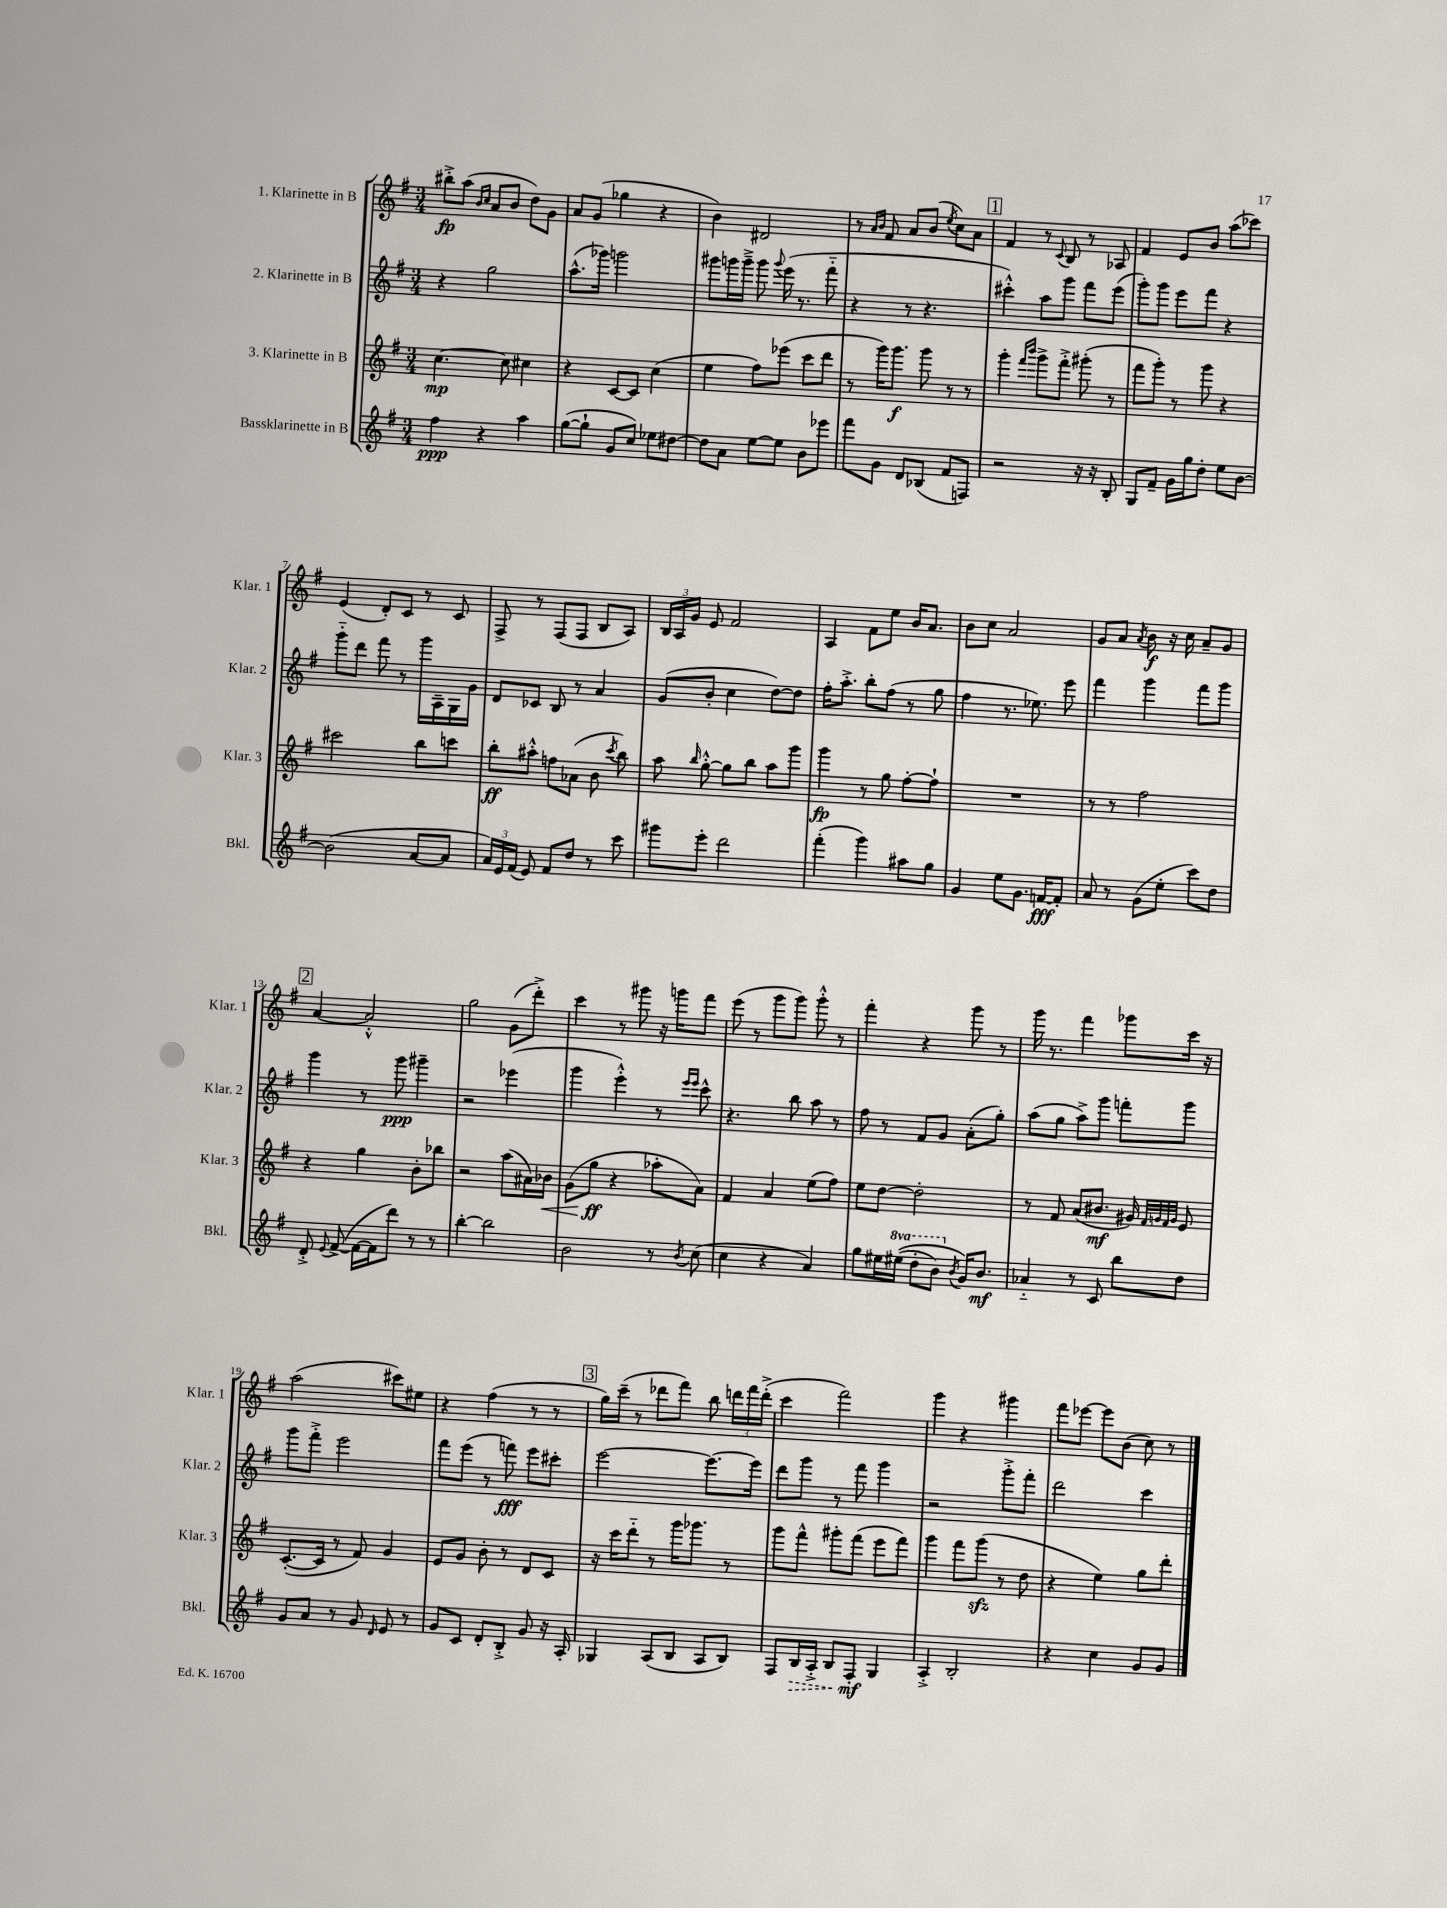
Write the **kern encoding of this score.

**kern	**dynam	**kern	**dynam	**kern	**dynam	**kern	**dynam
*part4	*part4	*part3	*part3	*part2	*part2	*part1	*part1
*staff4	*staff4	*staff3	*staff3	*staff2	*staff2	*staff1	*staff1
*I"Bassklarinette in B	*	*I"3. Klarinette in B	*	*I"2. Klarinette in B	*	*I"1. Klarinette in B	*
*I'Bkl.	*	*I'Klar. 3	*	*I'Klar. 2	*	*I'Klar. 1	*
*clefG2	*	*clefG2	*	*clefG2	*	*clefG2	*
*k[f#]	*	*k[f#]	*	*k[f#]	*	*k[f#]	*
*M3/4	*	*M3/4	*	*M3/4	*	*M3/4	*
=1	=1	=1	=1	=1	=1	=1	=1
4ff#\	ppp	[4.cc\	mp	4r	.	8bb#X'^\L	fp
.	.	.	.	.	.	(8aa\J	.
.	.	.	.	.	.	16qqb/LL	.
.	.	.	.	.	.	16qqcc/JJ	.
4r	.	.	.	2gg\	.	8a/L	.
.	.	8cc\]	.	.	.	8b/J	.
4aa\	.	4cc#X\	.	.	.	8dd\L)	.
.	.	.	.	.	.	8g\J	.
=2	=2	=2	=2	=2	=2	=2	=2
([8gg\L	.	4r	.	(8.aa^^\L	.	8a/L	.
8gg`\J]	.	.	.	.	.	(8g/J	.
.	.	.	.	16ggg-X\Jk)	.	.	.
8g/L	.	[8c/L	.	2gggn\	.	4gg-X\	.
8cc/J)	.	8c/J]	.	.	.	.	.
8ee-X\L	.	(4cc\	.	.	.	4r	.
[8dd#X\J	.	.	.	.	.	.	.
=3	=3	=3	=3	=3	=3	=3	=3
8dd#\L]	.	4ee\	.	8ggg#X\L	.	4b\)	.
8a\J	.	.	.	16gggn\L	.	.	.
.	.	.	.	16ggg~^\JJ	.	.	.
[8ee\L	.	8ff#\L)	.	8ggg\	.	2d#X/	.
.	.	.	.	8qqggg/	.	.	.
8ee\J]	.	(8eee-X\J	.	(16eee\	.	.	.
.	.	.	.	8.r	.	.	.
8b\L	.	8ccc\L	.	.	.	.	.
8eee-X\J	.	8ddd\J	.	8fff#\	.	.	.
=4	=4	=4	=4	=4	=4	=4	=4
8fff#\L	.	8r	.	4r	.	8r	.
.	.	.	.	.	.	16qqa/LL	.
.	.	.	.	.	.	16qqb/JJ	.
8g\J	.	16ggg\KL)	.	.	.	8f#/	.
.	.	8.ggg\J	f	.	.	.	.
8d/L	.	.	.	8r	.	8a/L	.
(8B-X/J	.	8ggg\	.	4.r	.	(8b/J	.
.	.	.	.	.	.	8qee/	.
8f#/L	.	8r	.	.	.	8cc\L)	.
8Fn/J)	.	8r	.	.	.	8a\J	.
!!LO:REH:place=s1:t=1
=5	=5	=5	=5	=5	=5	=5	=5
2r	.	4ggg'\	.	4ccc#X'^^\)	.	4f#/	.
.	.	16qqfff#/LL	.	.	.	.	.
.	.	16qqbbb/JJ	.	.	.	.	.
.	.	8ggg^\L	.	8aa\L	.	8r	.
.	.	.	.	.	.	8qqc/	.
.	.	8fff#'^\J	.	8ggg\J	.	8B/	.
16r	.	(8ggg#X'\	.	8fff#\L	.	8r	.
16r	.	.	.	.	.	.	.
8B'/	.	8r	.	(8eee\J	.	8A-X/	.
=6	=6	=6	=6	=6	=6	=6	=6
8G/L	.	8fff#\L	.	8ggg'\L)	.	4f#/	.
8f#~/J	.	8ggg'\J)	.	8ggg\J	.	.	.
16g\LL	.	8r	.	8eee\L	.	8e/L	.
16gg\J	.	.	.	.	.	.	.
8dd'\J	.	8ggg\	.	8fff#\J	.	8b/J	.
8ee\L	.	4r	.	4r	.	(8aa\L	.
[8b\J	.	.	.	.	.	8ccc-X\J)	.
!!LO:LB:g=z
=7	=7	=7	=7	=7	=7	=7	=7
(2b\]	.	2ccc#X\	.	8ggg\L	.	(4e/	.
.	.	.	.	8ddd\J	.	.	.
.	.	.	.	8fff#\	.	8d'/L)	.
.	.	.	.	8r	.	8c/J	.
[8a/L	.	8bb\L	.	16ggg\LL	.	8r	.
.	.	.	.	16A~\	.	.	.
8a/J]	.	8cccn\J	.	16G\	.	8c/	.
.	.	.	.	16g\JJ	.	.	.
=8	=8	=8	=8	=8	=8	=8	=8
24a/LL)	.	8bb'\L	ff	8d/L	.	8F#^/	.
24e/	.	.	.	.	.	.	.
(24f#/JJ	.	.	.	.	.	.	.
8e/)	.	8aa#X'^^\J	.	8c-X/J	.	8r	.
8f#/L	.	8ffn\L	.	8B/	.	(8F#/L	.
8dd/J	.	(8a-X\J	.	8r	.	8F#/J	.
8r	.	8b\	.	4a/	.	8B/L	.
.	.	8qccc/	.	.	.	.	.
8ccc\	.	8bb\)	.	.	.	8A/J)	.
=9	=9	=9	=9	=9	=9	=9	=9
8ggg#X\L	.	8aa\	.	(8g/L	.	24B/LL	.
.	.	.	.	.	.	24A/	.
.	.	.	.	.	.	24g/JJ	.
.	.	16qqbb/	.	.	.	.	.
8eee'\J	.	[8gg'^^\	.	8b'/J	.	8e/	.
2ddd\	.	8gg\L]	.	4cc\	.	2f#/	.
.	.	8bb\J	.	.	.	.	.
.	.	8aa\L	.	[8dd\L)	.	.	.
.	.	8ggg\J	.	8dd\J]	.	.	.
=10	=10	=10	=10	=10	=10	=10	=10
(4fff#'\	.	4ggg\	fp	16ff#'\KL	.	4A/	.
.	.	.	.	8.aa'^\J	.	.	.
4ggg\)	.	8r	.	8bb'\L	.	8f#\L	.
.	.	8gg\	.	(8ff#\J	.	8ee\J	.
8aa#X\L	.	[8ff#'\L	.	8r	.	16b/KL	.
.	.	.	.	.	.	8.a/J	.
8gg\J	.	8ff#`\J]	.	8gg\	.	.	.
=11	=11	=11	=11	=11	=11	=11	=11
4g/	.	2.r	.	4ff#\	.	8b\L	.
.	.	.	.	.	.	8cc\J	.
8ee\L	.	.	.	8.r	.	2a/	.
8.g\J	.	.	.	.	.	.	.
.	.	.	.	8.ee-X\)	.	.	.
[16fn/KL	fff	.	.	.	.	.	.
8f'/J]	.	.	.	8eee\	.	.	.
=12	=12	=12	=12	=12	=12	=12	=12
8a/	.	8r	.	4fff#\	.	8g/L	.
8r	.	8r	.	.	.	8a/J	.
.	.	.	.	.	.	8qa/	.
(8g\L	.	2ff#\	.	4ggg\	.	8b\	f
8ee'\J	.	.	.	.	.	16r	.
.	.	.	.	.	.	16cc\	.
8ccc\L)	.	.	.	8fff#\L	.	8a~/L	.
8dd\J	.	.	.	8ggg\J	.	8g/J	.
!!LO:LB:g=z
!!LO:REH:place=s1:t=2
=13	=13	=13	=13	=13	=13	=13	=13
8d'^/	.	4r	.	4ggg\	.	[4a/	.
8qqe/	.	.	.	.	.	.	.
([8f#^/	.	.	.	.	.	.	.
16f#\LL_	.	4gg\	.	8r	.	2a'^^/]	.
16f#\J]	.	.	.	.	.	.	.
8ddd\J)	.	.	.	8ggg\	ppp	.	.
8r	.	8b'\L	.	4ggg#X~\	.	.	.
8r	.	8bb-X\J	.	.	.	.	.
=14	=14	=14	=14	=14	=14	=14	=14
[4bb'\	.	2r	.	2r	.	2gg\	.
2bb\]	.	.	.	.	.	.	.
.	.	(8aa\L	.	(4eee-X\	.	(8g\L	.
.	.	16a#X\L)	.	.	.	8ddd'^\J)	.
!	!	!	!LO:HP:b	!	!	!	!
.	.	16b-X\JJ	<	.	.	.	.
=15	=15	=15	=15	=15	=15	=15	=15
2b\	.	(8g\L	.	4ggg\	.	4ccc\	.
.	.	8gg\J	ff	.	.	.	.
.	.	4r	[	4eee'^^\)	.	8r	.
.	.	.	.	.	.	8ggg#X\	.
8r	.	8aa-X'\L	.	8r	.	16r	.
.	.	.	.	.	.	16gggn\KL	.
.	.	.	.	16qqeee/LL	.	.	.
8qb/	.	.	.	16qqeee/JJ	.	.	.
(8cc\	.	8a\J)	.	8ccc^^\	.	8fff#\J	.
=16	=16	=16	=16	=16	=16	=16	=16
4cc\	.	4f#/	.	4.r	.	(8eee\	.
.	.	.	.	.	.	8r	.
4r	.	4a/	.	.	.	8ggg\L	.
.	.	.	.	8bb\	.	8ggg\J)	.
4a/)	.	(8ee\L	.	8aa\	.	8ggg'^^\	.
.	.	8ff#\J)	.	8r	.	8r	.
=17	=17	=17	=17	=17	=17	=17	=17
8gg\L	.	8ee\L	.	8ff#\	.	4fff#'\	.
16ee#X\L	.	[8dd\J	.	8r	.	.	.
*8va	*	*	*	*	*	*	*
((16eee#X\JJ	.	.	.	.	.	.	.
8ddd'\L	.	2dd'\]	.	8f#/L	.	4r	.
8bb\J)	.	.	.	8g/J	.	.	.
*X8va	*	*	*	*	*	*	*
8qb/	.	.	.	.	.	.	.
16g/KL)	.	.	.	(8a'\L	.	8ggg\	.
8.b/J	mf	.	.	.	.	.	.
.	.	.	.	8gg'\J)	.	8r	.
=18	=18	=18	=18	=18	=18	=18	=18
4a-X/	.	8r	.	(8aa\L	.	16ggg\	.
.	.	.	.	.	.	8.r	.
.	.	8f#/	.	8gg\J	.	.	.
8r	.	(8a/L	.	8aa^\L)	.	4fff#\	.
8c/	.	8.b#X/J	mf	8ggg\J	.	.	.
8bb\L	.	.	.	8fffn'\L	.	8ggg-X\L	.
.	.	16g#X/)	.	.	.	.	.
.	.	32qqf#/LLL	.	.	.	.	.
.	.	32qqgn/	.	.	.	.	.
.	.	32qqf#/	.	.	.	.	.
.	.	32qqg/JJJ	.	.	.	.	.
8dd\J	.	8e/	.	8ggg\J	.	16ccc\Jk	.
.	.	.	.	.	.	16r	.
!!LO:LB:g=z
=19	=19	=19	=19	=19	=19	=19	=19
8g/L	.	([8.c'/L	.	8ggg\L	.	(2aa\	.
8a/J	.	.	.	8fff#'^\J	.	.	.
.	.	16c/Jk]	.	.	.	.	.
8r	.	8r	.	2eee\	.	.	.
8g/	.	8f#/)	.	.	.	.	.
16qqd/	.	.	.	.	.	.	.
8e/	.	4g/	.	.	.	8ccc#X\L)	.
8r	.	.	.	.	.	8ee#X\J	.
=20	=20	=20	=20	=20	=20	=20	=20
8g/L	.	8e/L	.	8fff#\L	.	4r	.
8c/J	.	8g/J	.	(8eee\J	.	.	.
8d'/L	.	8b'\	.	8r	.	(4ff#\	.
8B'^/J	.	8r	.	8fffn\)	fff	.	.
8g/	.	8d/L	.	8eee\L	.	8r	.
16r	.	8c/J	.	8ccc#X'\J	.	8r	.
16A'/	.	.	.	.	.	.	.
!!LO:REH:place=s1:t=3
=21	=21	=21	=21	=21	=21	=21	=21
4G-X/	.	16r	.	[2eee\	.	16gg\LL)	.
.	.	16ccc\KL	.	.	.	(16ccc~\JJ	.
.	.	8ddd\J	.	.	.	8r	.
(8A/L	.	8r	.	.	.	8ddd-X\L	.
8B/J	.	16ggg\KL	.	.	.	8fff#\J)	.
.	.	8.ggg-X\J	.	.	.	.	.
8A/L	.	.	.	8.eee\L_	.	8bb\	.
8B/J)	.	8r	.	.	.	24dddn\LL	.
.	.	.	.	.	.	24fff#\	.
.	.	.	.	16eee\Jk]	.	.	.
.	.	.	.	.	.	(24ddd'^\JJ	.
=22	=22	=22	=22	=22	=22	=22	=22
8F#/L	.	8ggg\L	.	8ddd\L	.	4ccc\	.
!	!LO:HP:b	!	!	!	!	!	!
16B/L	>	8fff#^^\J	.	8ggg\J	.	.	.
16A'^/JJ	.	.	.	.	.	.	.
8B/L	.	8ggg#X'\L	.	8r	.	2fff#\)	.
8F#'/J	] mf	(8fff#\J	.	8fff#\	.	.	.
4G/	.	8eee\L	.	4ggg\	.	.	.
.	.	8fff#\J)	.	.	.	.	.
=23	=23	=23	=23	=23	=23	=23	=23
4A'^/	.	4ggg\	.	2r	.	4ggg\	.
2B'/	.	8fff#\L	.	.	.	4r	.
.	.	(8gggzz\J	.	.	.	.	.
.	.	8r	.	8ggg'^\L	.	4ggg#X\	.
.	.	8dd\	.	8fff#'\J	.	.	.
=24	=24	=24	=24	=24	=24	=24	=24
4r	.	4r	.	2ddd\	.	8fff#\L	.
.	.	.	.	.	.	[8eee-X\J	.
4cc\	.	4ee\)	.	.	.	8eee-\L]	.
.	.	.	.	.	.	(8b\J	.
8g/L	.	8gg\L	.	4ccc\	.	8cc\)	.
8g/J	.	8ddd'\J	.	.	.	8r	.
==	==	==	==	==	==	==	==
*-	*-	*-	*-	*-	*-	*-	*-
